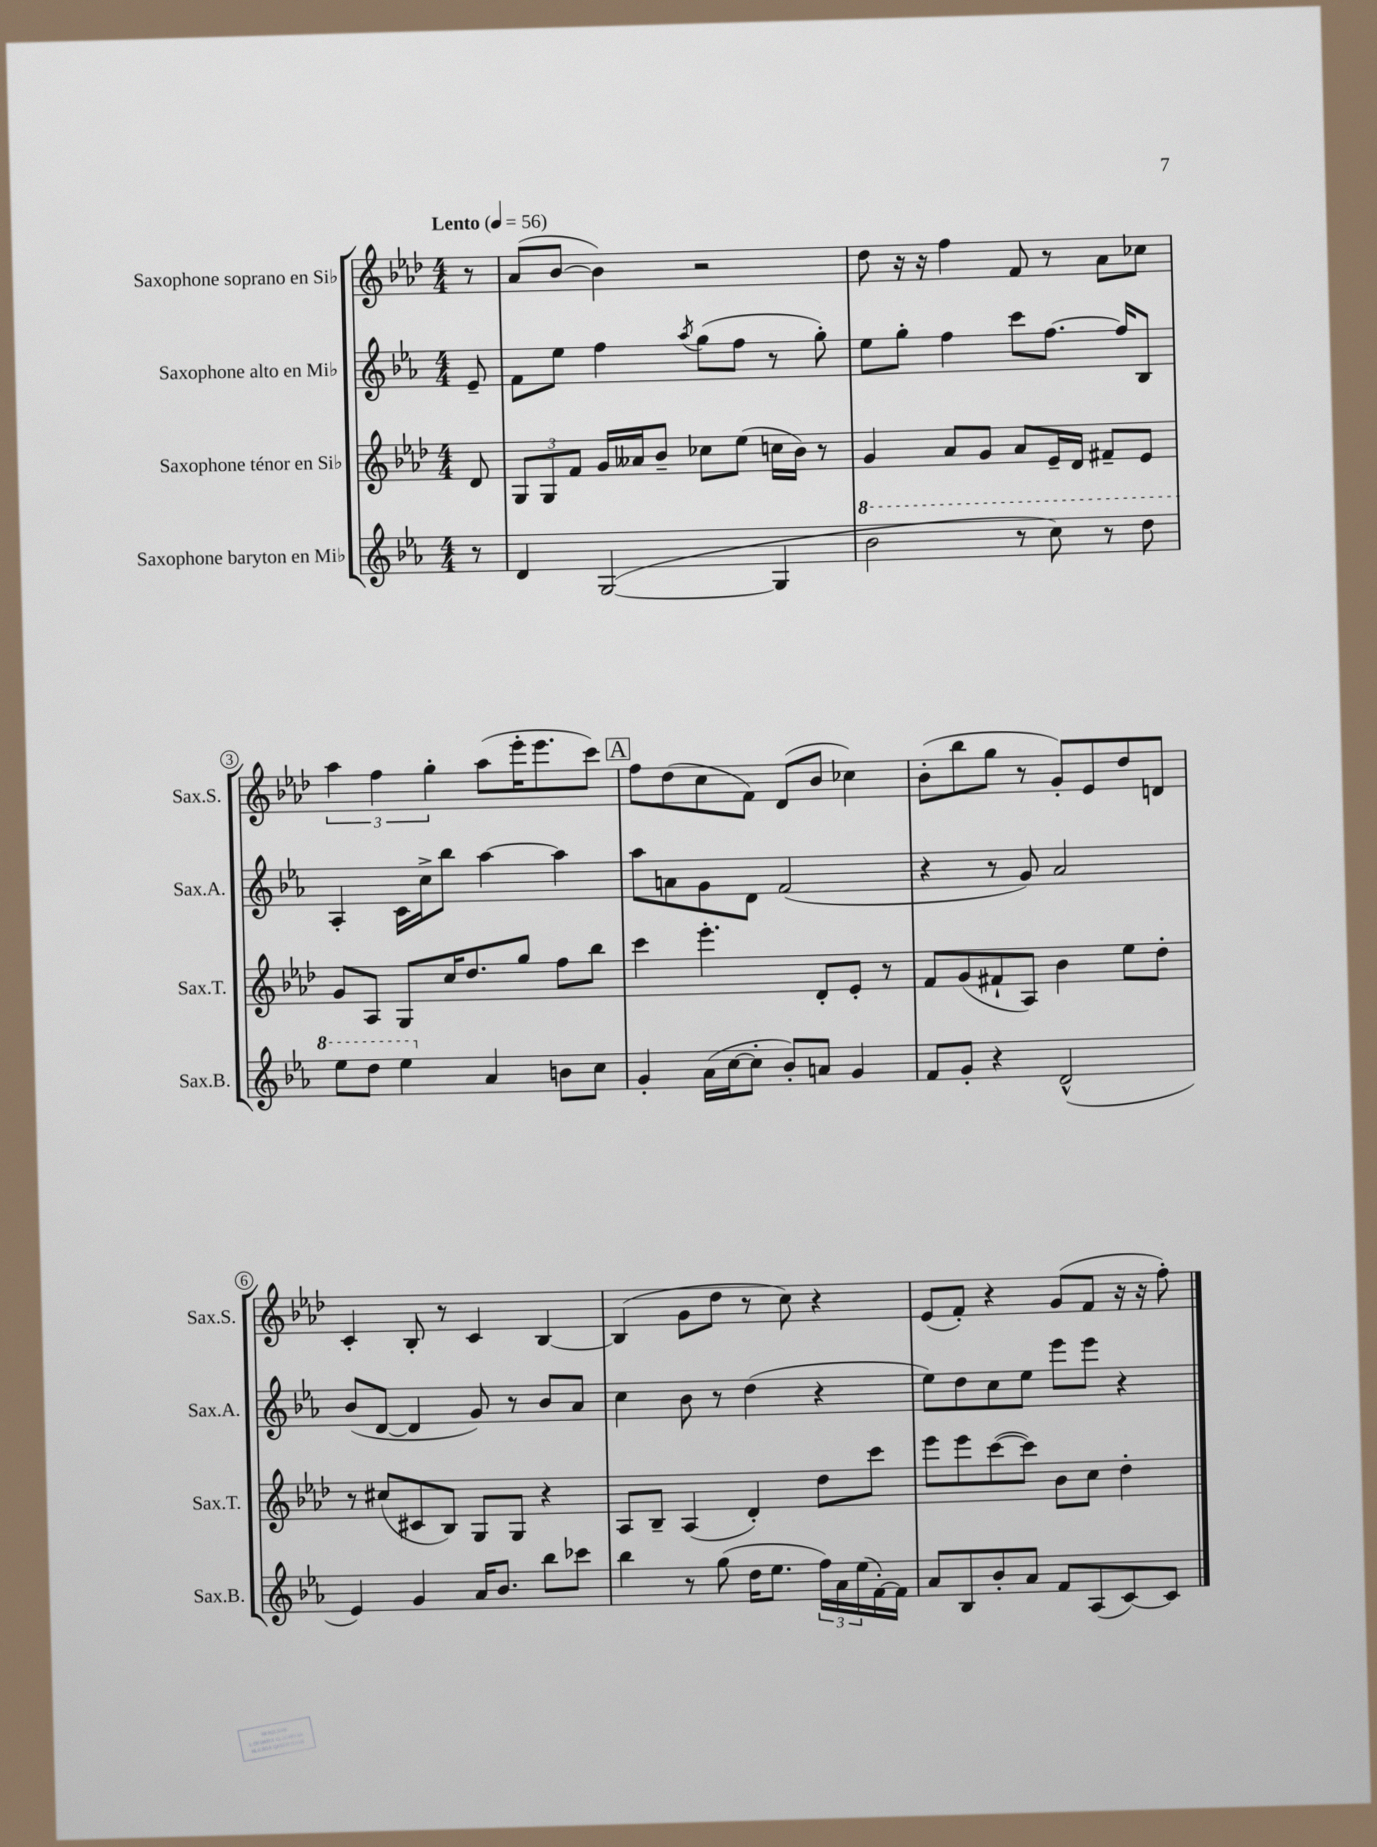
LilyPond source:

<<
\new StaffGroup <<
\new Staff = "s0" \with { instrumentName = "Saxophone soprano en Sib" shortInstrumentName = "Sax.S." } {
    \clef treble \key aes \major \numericTimeSignature \time 4/4 \partial 8 \tempo "Lento" 4 = 56
    r8 |
    aes'8( bes'8~ bes'4) r2 |
    des''8 r16 r16 f''4 f'8 r8 aes'8 ces''8 |
    \tuplet 3/2 { aes''4 f''4 g''4-. } aes''8( ees'''16-. ees'''8. c'''8) |
    \mark \markup { \box "A" } f''8 des''8( c''8 f'8) des'8( bes'8 ces''4) |
    bes'8-.( bes''8 g''8 r8 g'8-.) ees'8 des''8 d'8 |
    c'4-. bes8-. r8 c'4 bes4~ |
    bes4( g'8 des''8 r8 c''8) r4 |
    ees'8( f'8-.) r4 g'8( f'8 r16 r16 f''8-.) \bar "|." |
}
\new Staff = "s1" \with { instrumentName = "Saxophone alto en Mib" shortInstrumentName = "Sax.A." } {
    \clef treble \key ees \major \numericTimeSignature \time 4/4 \partial 8
    ees'8-- |
    f'8 ees''8 f''4 \acciaccatura { aes''8 } g''8( f''8 r8 g''8-.) |
    ees''8 g''8-. f''4 c'''8 f''8.~ f''16 bes8 |
    aes4-. c'16 c''16-> bes''8 aes''4~ aes''4 |
    \mark \markup { \box "A" } aes''8 a'8 g'8 d'8 f'2( |
    r4 r8 g'8) aes'2 |
    bes'8( d'8~ d'4 g'8) r8 bes'8 aes'8 |
    c''4 bes'8 r8 d''4( r4 |
    ees''8) d''8 c''8 ees''8 ees'''8 ees'''8 r4 \bar "|." |
}
\new Staff = "s2" \with { instrumentName = "Saxophone ténor en Sib" shortInstrumentName = "Sax.T." } {
    \clef treble \key aes \major \numericTimeSignature \time 4/4 \partial 8
    des'8 |
    \tuplet 3/2 { g8 g8 f'8 } g'16 aeses'16 bes'8-- ces''8 ees''8( c''16 bes'16) r8 |
    g'4 aes'8 g'8 aes'8 ees'16-- des'16 fis'8-- ees'8 |
    g'8 aes8 g8 c''16 des''8. g''8 f''8 bes''8 |
    \mark \markup { \box "A" } c'''4 ees'''4.-. des'8-. ees'8-. r8 |
    f'8 g'8( fis'8-! aes8) bes'4 ees''8 des''8-. |
    r8 cis''8( cis'8 bes8) g8 g8 r4 |
    aes8 bes8-- aes4( des'4-.) des''8 c'''8 |
    ees'''8 ees'''8 c'''8~( c'''8) bes'8 c''8 des''4-. \bar "|." |
}
\new Staff = "s3" \with { instrumentName = "Saxophone baryton en Mib" shortInstrumentName = "Sax.B." } {
    \clef treble \key ees \major \numericTimeSignature \time 4/4 \partial 8
    r8 |
    d'4 g2~( g4 |
    \ottava #1 bes''2 r8 c'''8) r8 d'''8 |
    ees'''8 d'''8 ees'''4 \ottava #0 aes'4 b'8 c''8 |
    \mark \markup { \box "A" } g'4-. aes'16( c''16~ c''8-. bes'8-.) a'8 g'4 |
    f'8 g'8-. r4 d'2-^( |
    ees'4) g'4 aes'16 bes'8. bes''8 ces'''8 |
    bes''4 r8 g''8( d''16 ees''8. \tuplet 3/2 { f''16) aes'16 ees''16( } f'16~-.) f'16 |
    aes'8 bes8 bes'8-. aes'8 f'8 aes8( c'8~) c'8 \bar "|." |
}
>>
>>
\layout { \context { \Score \override BarNumber.stencil = #(make-stencil-circler 0.1 0.3 ly:text-interface::print) } }
